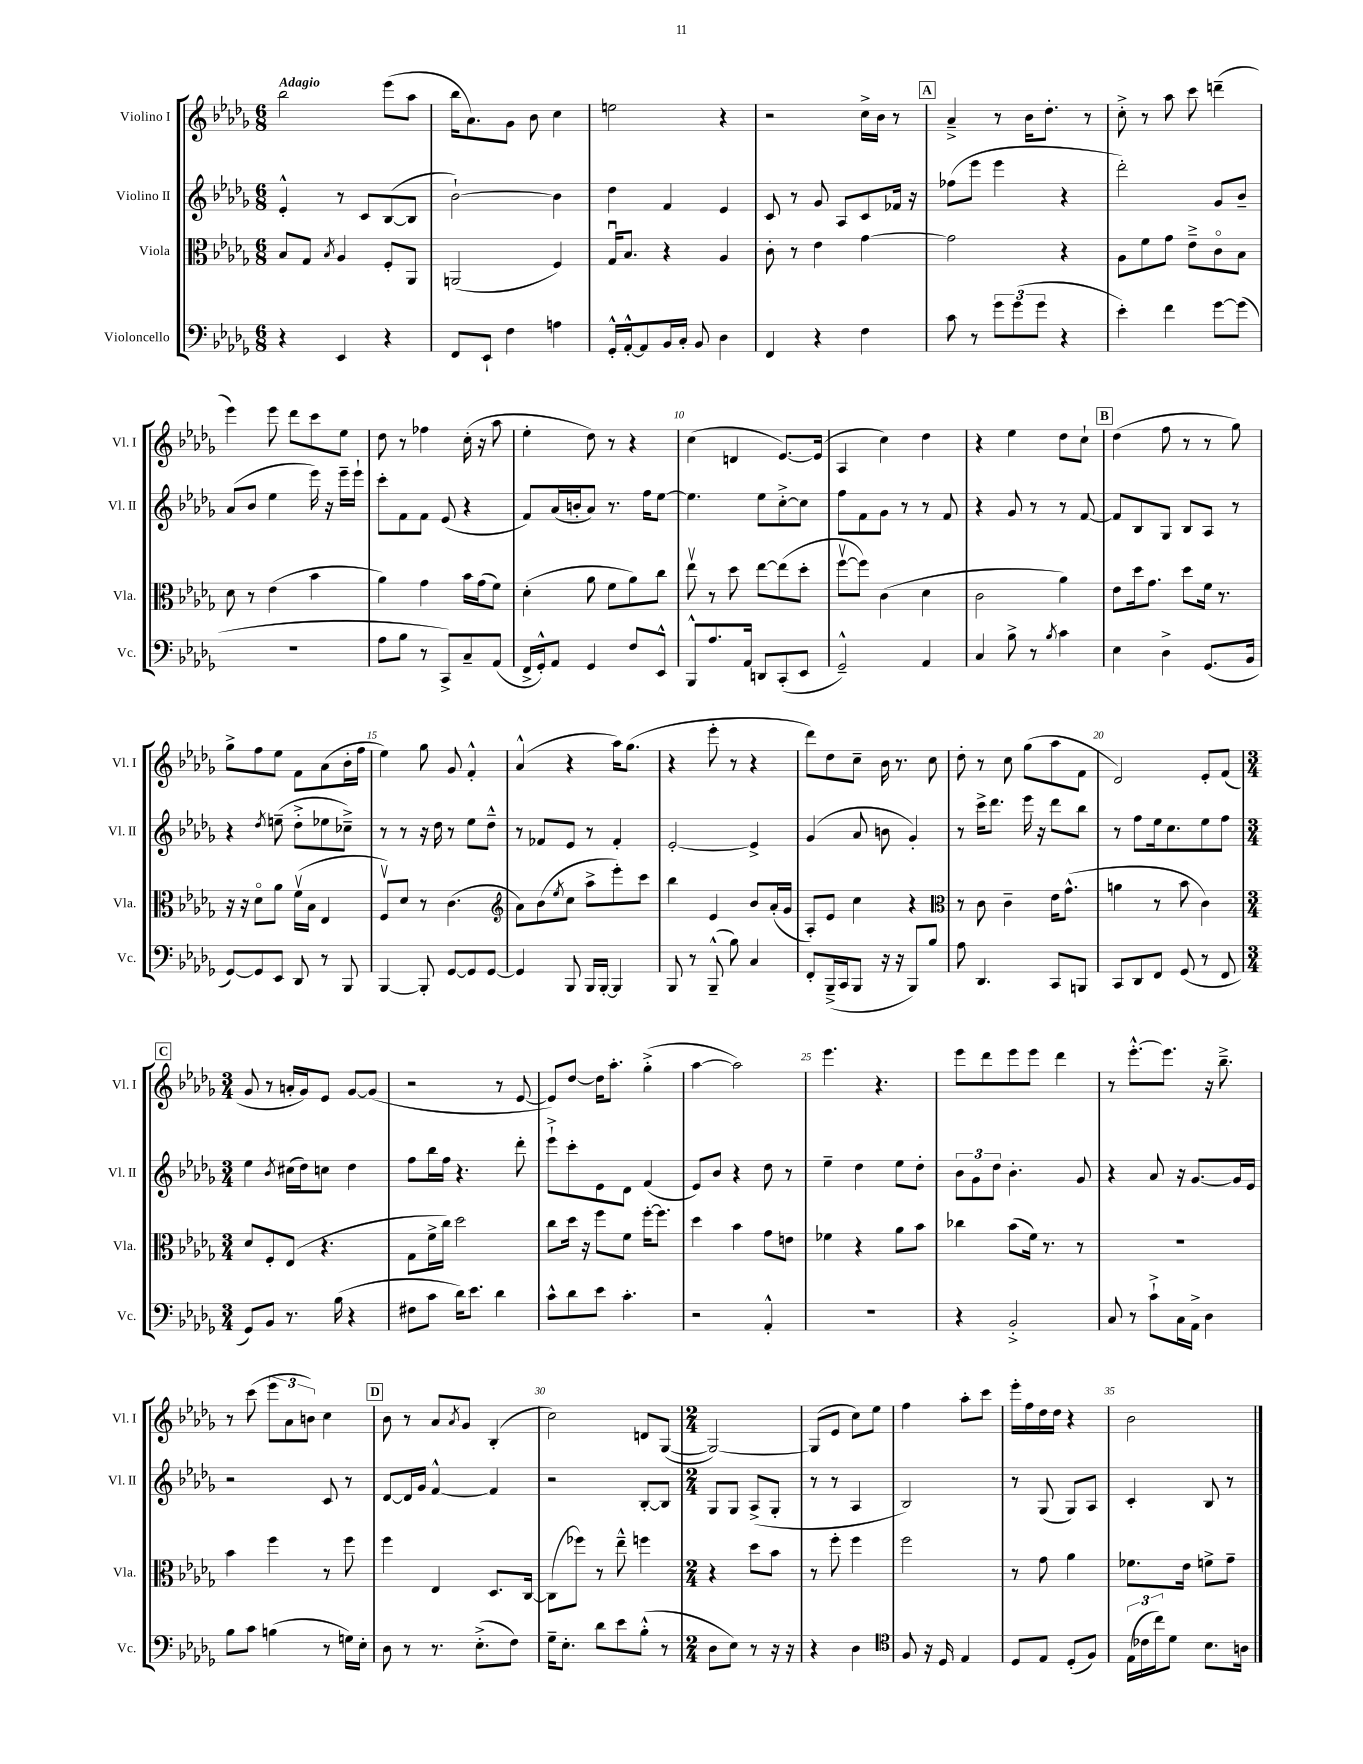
<<
\new StaffGroup <<
\new Staff = "s0" \with { instrumentName = "Violino I" shortInstrumentName = "Vl. I" } {
    \clef treble \key des \major \numericTimeSignature \time 6/8 \tempo "Adagio"
    bes''2 ees'''8( aes''8 |
    bes''16 aes'8.) ges'8 bes'8 c''4 |
    e''2 r4 |
    r2 c''16-> bes'16 r8 |
    \mark \markup { \box "A" } aes'4---> r8 bes'16 des''8.-. r8 |
    c''8-.-> r8 aes''8 c'''8 d'''4--( |
    ees'''4) ees'''8 des'''8 c'''8 ees''8 |
    des''8 r8 fes''4 c''16-.( r16 aes''8 |
    ees''4-. des''8) r8 r4 |
    c''4( d'4 ees'8.~) ees'16( |
    aes4 c''4) des''4 |
    r4 ees''4 des''8 c''8-! |
    \mark \markup { \box "B" } des''4( f''8 r8 r8 ges''8) |
    ges''8-> f''8 ees''8 f'8 aes'8( bes'16-. f''16 |
    ees''4) ges''8 ges'8 f'4-.-^ |
    aes'4-^( r4 aes''16) ges''8.( |
    r4 ees'''8-. r8 r4 |
    des'''8) des''8 c''8-- bes'16 r8. c''8 |
    des''8-. r8 c''8 ges''8( aes''8 f'8 |
    des'2) ees'8-. f'8( |
    \mark \markup { \box "C" } \numericTimeSignature \time 3/4 ges'8 r8 a'16-. ges'16) ees'8 ges'8~ ges'8( |
    r2 r8 ees'8~ |
    ees'8) des''8~ des''16 aes''8.-. ges''4-.->( |
    aes''4~ aes''2) |
    ees'''4. r4. |
    ees'''8 des'''8 ees'''8 ees'''8 des'''4 |
    r8 ees'''8.~-.-^ ees'''8. r16 bes''8.---> |
    r8 c'''8( \tuplet 3/2 { ees'''8 aes'8 b'8) } c''4 |
    \mark \markup { \box "D" } bes'8 r8 aes'8 \acciaccatura { aes'8 } ges'8 bes4-.( |
    c''2) d'8 ges8~( |
    \numericTimeSignature \time 2/4 ges2~) |
    ges8( ees'8 c''8) ees''8 |
    f''4 aes''8-. c'''8 |
    ees'''16-. f''16 des''16 des''16 r4 |
    bes'2 \bar "|." |
}
\new Staff = "s1" \with { instrumentName = "Violino II" shortInstrumentName = "Vl. II" } {
    \clef treble \key des \major \numericTimeSignature \time 6/8
    ees'4-.-^ r8 c'8 bes8~( bes8 |
    bes'2~-!) bes'4 |
    des''4 f'4 ees'4 |
    c'8 r8 ges'8 aes8 c'8 fes'16 r16 |
    \mark \markup { \box "A" } fes''8( ees'''8 ees'''4 r4 |
    des'''2-.) ges'8 bes'8-- |
    aes'8( bes'8 ees''4 ees'''16) r16 ees'''16-- ees'''16-! |
    c'''8-. f'8 f'8 ees'8( r4 |
    f'8) aes'16( b'16-. aes'8) r8. f''16 ees''8~ |
    ees''4. ees''8 c''8~-.-> c''8 |
    f''8 f'8 ges'8 r8 r8 f'8 |
    r4 ges'8 r8 r8 f'8~ |
    \mark \markup { \box "B" } f'8 bes8 ges8 bes8 aes8 r8 |
    r4 \acciaccatura { des''8 } e''8--( des''8-.-> ees''8 ces''8--->) |
    r8 r8 r16 des''16 r8 ees''8 des''8---^ |
    r8 fes'8 ees'8 r8 fes'4-. |
    ees'2~-. ees'4-> |
    ges'4( aes'8 b'8 ges'4-.) |
    r8 c'''16-> des'''8. ees'''16 r16 des'''8 bes''8 |
    r8 f''8 ees''16 c''8. ees''8 f''8 |
    \mark \markup { \box "C" } \numericTimeSignature \time 3/4 ees''4 \acciaccatura { bes'8 } cis''16( des''16) c''8 des''4 |
    f''8 bes''16 f''16 r4. des'''8-. |
    ees'''8-!-> c'''8-. ees'8 des'8 f'4( |
    ees'8) bes'8 r4 des''8 r8 |
    ees''4-- des''4 ees''8 des''8-. |
    \tuplet 3/2 { bes'8 ges'8 des''8 } bes'4.-. ges'8 |
    r4 aes'8 r16 ges'8.~ ges'16 ees'16 |
    r2 c'8 r8 |
    \mark \markup { \box "D" } des'8~ des'16 ges'16 f'4~-^ f'4 |
    r2 bes8~-. bes8 |
    \numericTimeSignature \time 2/4 ges8 ges8 aes8->( ges8-. |
    r8 r8 aes4 |
    bes2) |
    r8 ges8( ges8) aes8 |
    c'4-. bes8 r8 \bar "|." |
}
\new Staff = "s2" \with { instrumentName = "Viola" shortInstrumentName = "Vla." } {
    \clef alto \key des \major \numericTimeSignature \time 6/8
    bes8 ges8 \acciaccatura { bes8 } aes4 f8-. aes,8 |
    a,2( f4) |
    ges16\downbow bes8. r4 aes4 |
    c'8-. r8 ees'4 ges'4~ |
    \mark \markup { \box "A" } ges'2 r4 |
    aes8 f'8 ges'8 ees'8---> c'8\flageolet bes8 |
    des'8 r8 ees'4( bes'4 |
    aes'4) ges'4 bes'16 ges'16( f'8) |
    des'4-.( aes'8 f'8 aes'8) c''8 |
    ees''8\upbow r8 des''8 ees''8~ ees''8( des''8-. |
    f''8~\upbow f''8) c'4( des'4 |
    c'2 aes'4) |
    \mark \markup { \box "B" } ees'8 des''16 ges'8. des''8 f'16 r8. |
    r16 r16 des'8\flageolet aes'8 f'16\upbow( bes16 ees4 |
    f8\upbow) des'8 r8 c'4.( |
    \clef treble aes'8) bes'8( \acciaccatura { ees''8 } c''8 aes''8-> ees'''8-.) c'''8 |
    bes''4 ees'4 bes'8 aes'16-.( ges'16 |
    aes8-.) ees'8 c''4 r4 |
    \clef alto r8 c'8 c'4-- ees'16 ges'8.-^( |
    a'4 r8 bes'8 c'4) |
    \mark \markup { \box "C" } \numericTimeSignature \time 3/4 des'8 f8-. ees8( r4. |
    ges8 f'16-> c''16) des''2 |
    c''8 des''16 r16 f''8 f'8 f''16~-. f''8. |
    des''4 bes'4 ges'8 e'8 |
    fes'4 r4 aes'8 bes'8 |
    ces''4 bes'8( f'16) r8. r8 |
    R2. |
    bes'4 f''4 r8 f''8 |
    \mark \markup { \box "D" } f''4 ees4 des8. c16~ |
    c8( fes''8) r8 ees''8---^ f''4 |
    \numericTimeSignature \time 2/4 r4 des''8 bes'8 |
    r8 f''8-. f''4 |
    f''2 |
    r8 ges'8 aes'4 |
    fes'8. ees'16 f'8-> ges'8-- \bar "|." |
}
\new Staff = "s3" \with { instrumentName = "Violoncello" shortInstrumentName = "Vc." } {
    \clef bass \key des \major \numericTimeSignature \time 6/8
    r4 ees,4 r4 |
    f,8 ees,8-! f4 a4 |
    ges,16-.-^ aes,16~-.-^ aes,8 bes,16 c16-. bes,8 des4 |
    f,4 r4 f4 |
    \mark \markup { \box "A" } c'8 r8 \tuplet 3/2 { ges'8 ges'8( ges'8 } r4 |
    ees'4-.) f'4 ges'8~ ges'8( |
    R2. |
    aes8 bes8 r8 c,8->) c8-- aes,8( |
    f,16-> ges,16-.-^) aes,8 ges,4 f8 ees,8-^ |
    bes,,8-^ aes8. aes,16 d,8 c,8-.( ees,8 |
    ges,2---^) aes,4 |
    c4 bes8-> r8 \acciaccatura { bes8 } c'4 |
    \mark \markup { \box "B" } ees4 des4-> ges,8.( bes,16 |
    ges,8~) ges,8 ees,8 des,8 r8 bes,,8 |
    bes,,4~ bes,,8-. ges,8~ ges,8 ges,8~ |
    ges,4 bes,,8 bes,,16 bes,,16~-. bes,,4 |
    bes,,8 r8 bes,,8---^( bes8) c4 |
    f,8-. bes,,16--->( c,16 bes,,8 r16 r16 bes,,8) bes8 |
    aes8 des,4. c,8 b,,8 |
    c,8 des,8 f,8 ges,8( r8 f,8 |
    \mark \markup { \box "C" } \numericTimeSignature \time 3/4 ges,8) bes,8 r8. bes16( r4 |
    fis8 c'8 des'16) ees'8. des'4 |
    c'8-^ des'8 ees'8 c'4.-. |
    r2 aes,4-.-^ |
    R2. |
    r4 bes,2-.-> |
    c8 r8 c'8-!-> c16 aes,16-> des4 |
    bes8 c'8 b4( r8 g16) ees16-. |
    \mark \markup { \box "D" } des8 r8 r8. ees8.-.->( f8) |
    ges16-- ees8.-. des'8 ees'8 bes8-.-^( r8 |
    \numericTimeSignature \time 2/4 des8 ees8) r8 r16 r16 |
    r4 des4 |
    \clef tenor f8 r16 des16 ees4 |
    des8 ees8 des8-.( f8) |
    \tuplet 3/2 { ees16( ces'16 c''16) } des'8 bes8. a16 \bar "|." |
}
>>
>>
\layout { \context { \Score \override BarNumber.break-visibility = ##(#f #t #t) barNumberVisibility = #(every-nth-bar-number-visible 5) } }
